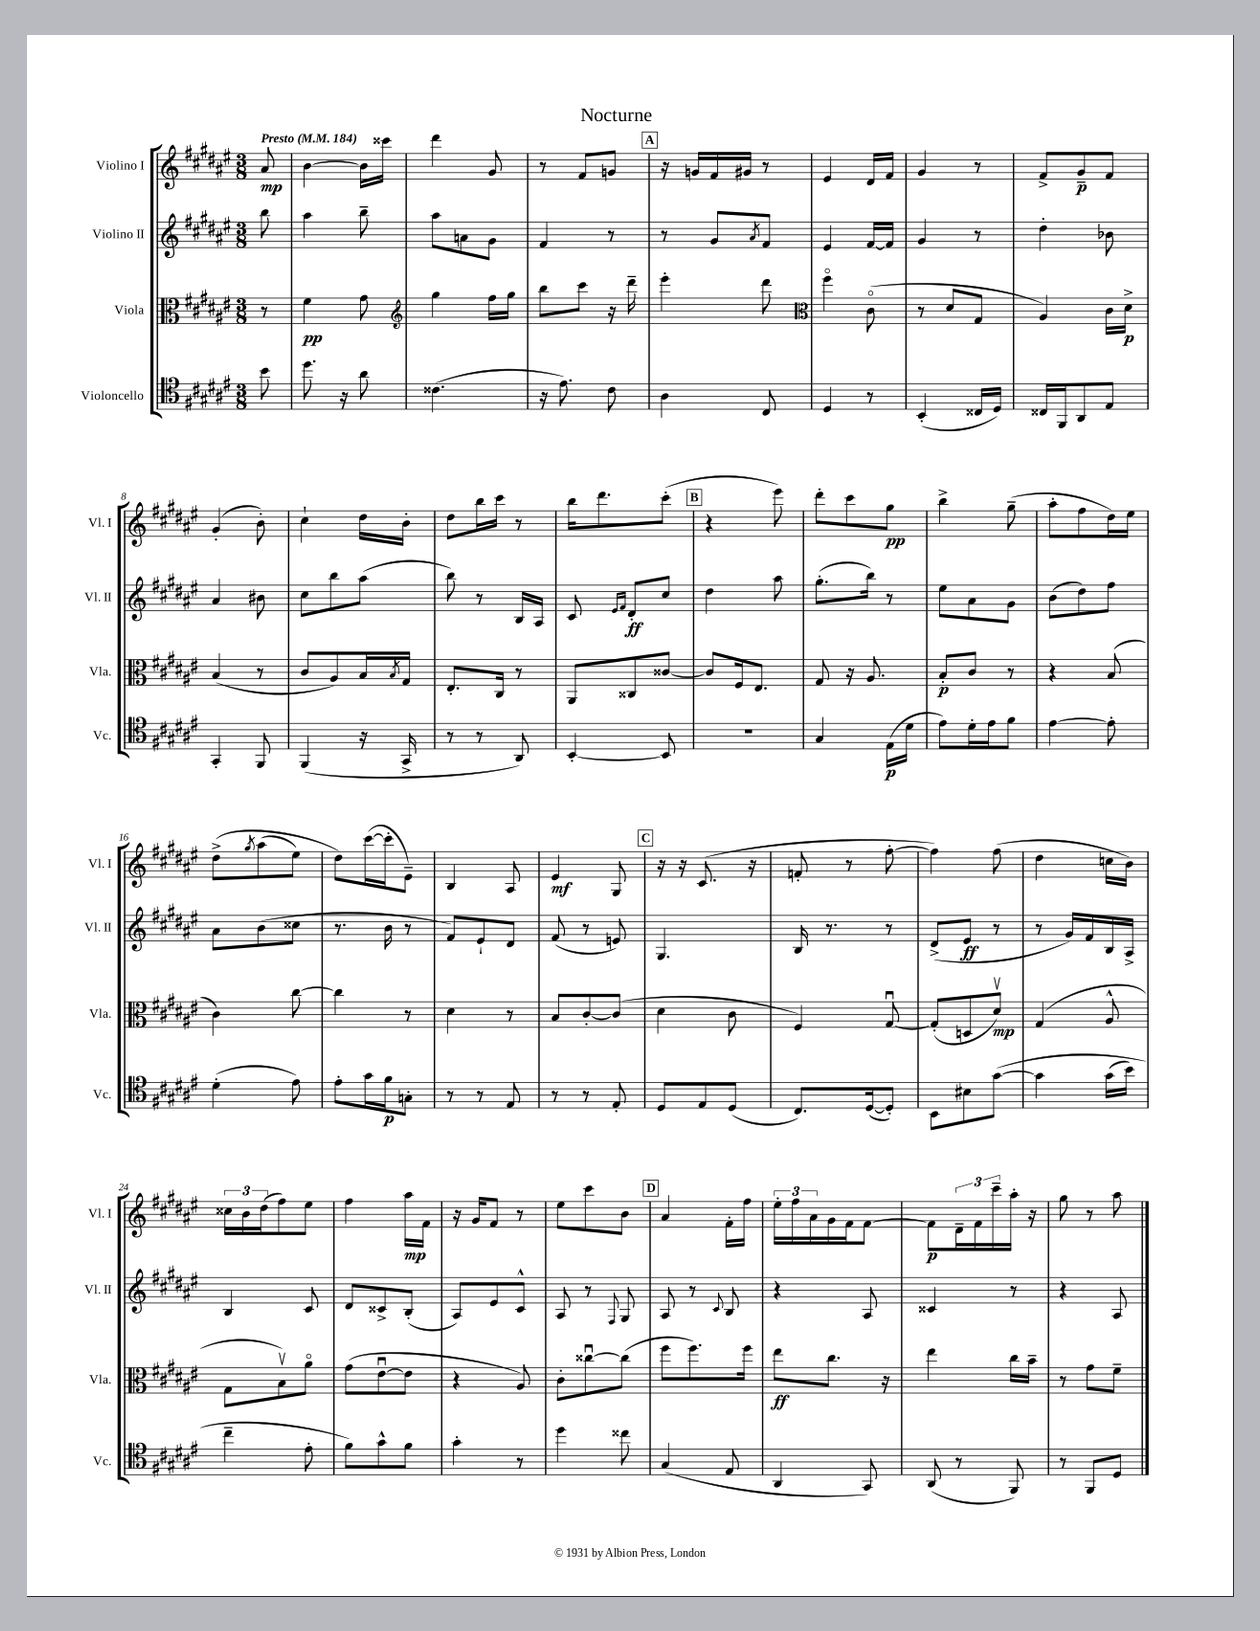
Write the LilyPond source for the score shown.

\header { title = "Nocturne" }
<<
\new StaffGroup <<
\new Staff = "s0" \with { instrumentName = "Violino I" shortInstrumentName = "Vl. I" } {
    \clef treble \key fis \major \numericTimeSignature \time 3/8 \partial 8 \tempo "Presto" 4 = 184
    ais'8\mp |
    b'4~ b'16 cisis'''16 |
    dis'''4 gis'8 |
    r8 fis'8 g'8 |
    \mark \markup { \box "A" } r16 g'16 fis'16 gis'16 r8 |
    eis'4 dis'16 fis'16 |
    gis'4 r8 |
    fis'8-> gis'8--\p fis'8 |
    gis'4-.( b'8-.) |
    cis''4-! dis''16 b'16-. |
    dis''8 b''16 cis'''16 r8 |
    b''16 dis'''8. cis'''8-.( |
    \mark \markup { \box "B" } r4 eis'''8) |
    dis'''8-. cis'''8 gis''8\pp |
    b''4-> gis''8--( |
    ais''8-. fis''8 dis''16) eis''16 |
    dis''8->\( \acciaccatura { gis''8 } ais''8( eis''8) |
    dis''8\) cis'''16~( cis'''16-. eis'8--) |
    b4 ais8 |
    eis'4\mf gis8 |
    \mark \markup { \box "C" } r16 r16 cis'8.( r16 |
    f'8-. r8 fis''8~-. |
    fis''4) fis''8( |
    dis''4 c''16 b'16) |
    \tuplet 3/2 { cisis''16 b'16 dis''16( } fis''8) eis''8 |
    fis''4 ais''16\mp fis'16 |
    r16 gis'16 fis'8 r8 |
    eis''8 cis'''8 b'8 |
    \mark \markup { \box "D" } ais'4 fis'16-. fis''16 |
    \tuplet 3/2 { eis''16-. fis''16 ais'16 } gis'16 fis'16 fis'8~ |
    fis'8\p \tuplet 3/2 { dis'16-- fis'16 cis'''16-- } ais''16-. r16 |
    gis''8 r8 ais''8 \bar "|." |
}
\new Staff = "s1" \with { instrumentName = "Violino II" shortInstrumentName = "Vl. II" } {
    \clef treble \key fis \major \numericTimeSignature \time 3/8 \partial 8
    b''8 |
    ais''4 b''8-- |
    ais''8 a'8 gis'8 |
    fis'4 r8 |
    \mark \markup { \box "A" } r8 gis'8 \acciaccatura { ais'8 } fis'8 |
    eis'4 fis'16~ fis'16 |
    gis'4 r8 |
    dis''4-. bes'8 |
    ais'4 bis'8 |
    cis''8 b''8 ais''8( |
    b''8) r8 b16 ais16 |
    cis'8 \grace { eis'16 fis'16 } dis'8-.\ff cis''8 |
    \mark \markup { \box "B" } dis''4 ais''8 |
    gis''8.-.( b''16) r8 |
    eis''8 ais'8 gis'8 |
    b'8( dis''8) fis''8 |
    ais'8 b'8( cisis''8 |
    r8. b'16 r8 |
    fis'8) eis'8-! dis'8 |
    fis'8( r8 e'8) |
    \mark \markup { \box "C" } gis4. |
    b16 r8. r8 |
    dis'8->( eis'8\ff r8 |
    r8 gis'16) fis'16 b16 ais16-> |
    b4 cis'8 |
    dis'8 cisis'8-> b8-.( |
    ais8) eis'8 cis'8-^ |
    ais8 r8 \appoggiatura { fis8 } gis8 |
    \mark \markup { \box "D" } ais8 r8 \appoggiatura { cis'8 } b8 |
    r4 ais8 |
    cisis'4 r8 |
    r4 ais8 \bar "|." |
}
\new Staff = "s2" \with { instrumentName = "Viola" shortInstrumentName = "Vla." } {
    \clef alto \key fis \major \numericTimeSignature \time 3/8 \partial 8
    r8 |
    fis'4\pp gis'8 |
    \clef treble gis''4 fis''16 gis''16 |
    b''8 cis'''8 r16 dis'''16-- |
    \mark \markup { \box "A" } eis'''4-. dis'''8 |
    \clef alto fis''4\flageolet cis'8\flageolet( |
    r8 dis'8 gis8 |
    ais4) cis'16 dis'16->\p |
    b4( r8 |
    cis'8 ais8) b16 \acciaccatura { b8 } gis16 |
    eis8.-. cis16 r8 |
    ais,8 cisis8 cisis'8~ |
    \mark \markup { \box "B" } cisis'8 fis16 eis8. |
    gis8 r16 ais8. |
    b8-.\p cis'8 r8 |
    r4 b8( |
    cis'4) cis''8~ |
    cis''4 r8 |
    dis'4 r8 |
    b8 cis'8~-. cis'8( |
    \mark \markup { \box "C" } dis'4 cis'8 |
    fis4) gis8~\downbow |
    gis8-.( d8 dis'8\upbow\mp) |
    gis4( ais8-^ |
    gis8 b8\upbow) ais'8\flageolet |
    gis'8( eis'8~\downbow eis'8 |
    r4 ais8) |
    cis'8-. cisis''8~\downbow cisis''8( |
    \mark \markup { \box "D" } fis''8 fis''8.) fis''16 |
    eis''8\ff cis''8. r16 |
    eis''4 cis''16 b'16-- |
    r8 gis'8 fis'8-- \bar "|." |
}
\new Staff = "s3" \with { instrumentName = "Violoncello" shortInstrumentName = "Vc." } {
    \clef tenor \key fis \major \numericTimeSignature \time 3/8 \partial 8
    b'8 |
    dis''8. r16 ais'8 |
    cisis'4.( |
    r16 eis'8.) cis'8 |
    \mark \markup { \box "A" } ais4 cis8 |
    dis4 r8 |
    b,4-.( cisis16 dis16) |
    cisis16 fis,16 ais,8 eis8 |
    gis,4-. fis,8 |
    fis,4( r16 gis,16-> |
    r8 r8 ais,8) |
    b,4~-. b,8 |
    \mark \markup { \box "B" } R4. |
    gis4 eis16\p( dis'16 |
    eis'8) dis'16-. eis'16 fis'8 |
    eis'4~ eis'8-. |
    dis'4-.( eis'8) |
    eis'8-. gis'16 fis'16\p g8-. |
    r8 r8 eis8 |
    r8 r8 eis8-. |
    \mark \markup { \box "C" } dis8 eis8 dis8( |
    cis8.) dis16~( dis8-.) |
    b,8 bis8 gis'8~\( |
    gis'4 gis'16( b'16) |
    cis''4-- eis'8-. |
    fis'8\) gis'8-^ fis'8 |
    gis'4-. r8 |
    dis''4 cisis''8 |
    \mark \markup { \box "D" } gis4( eis8 |
    ais,4 gis,8) |
    ais,8( r8 fis,8) |
    r8 fis,8 dis8 \bar "|." |
}
>>
>>
